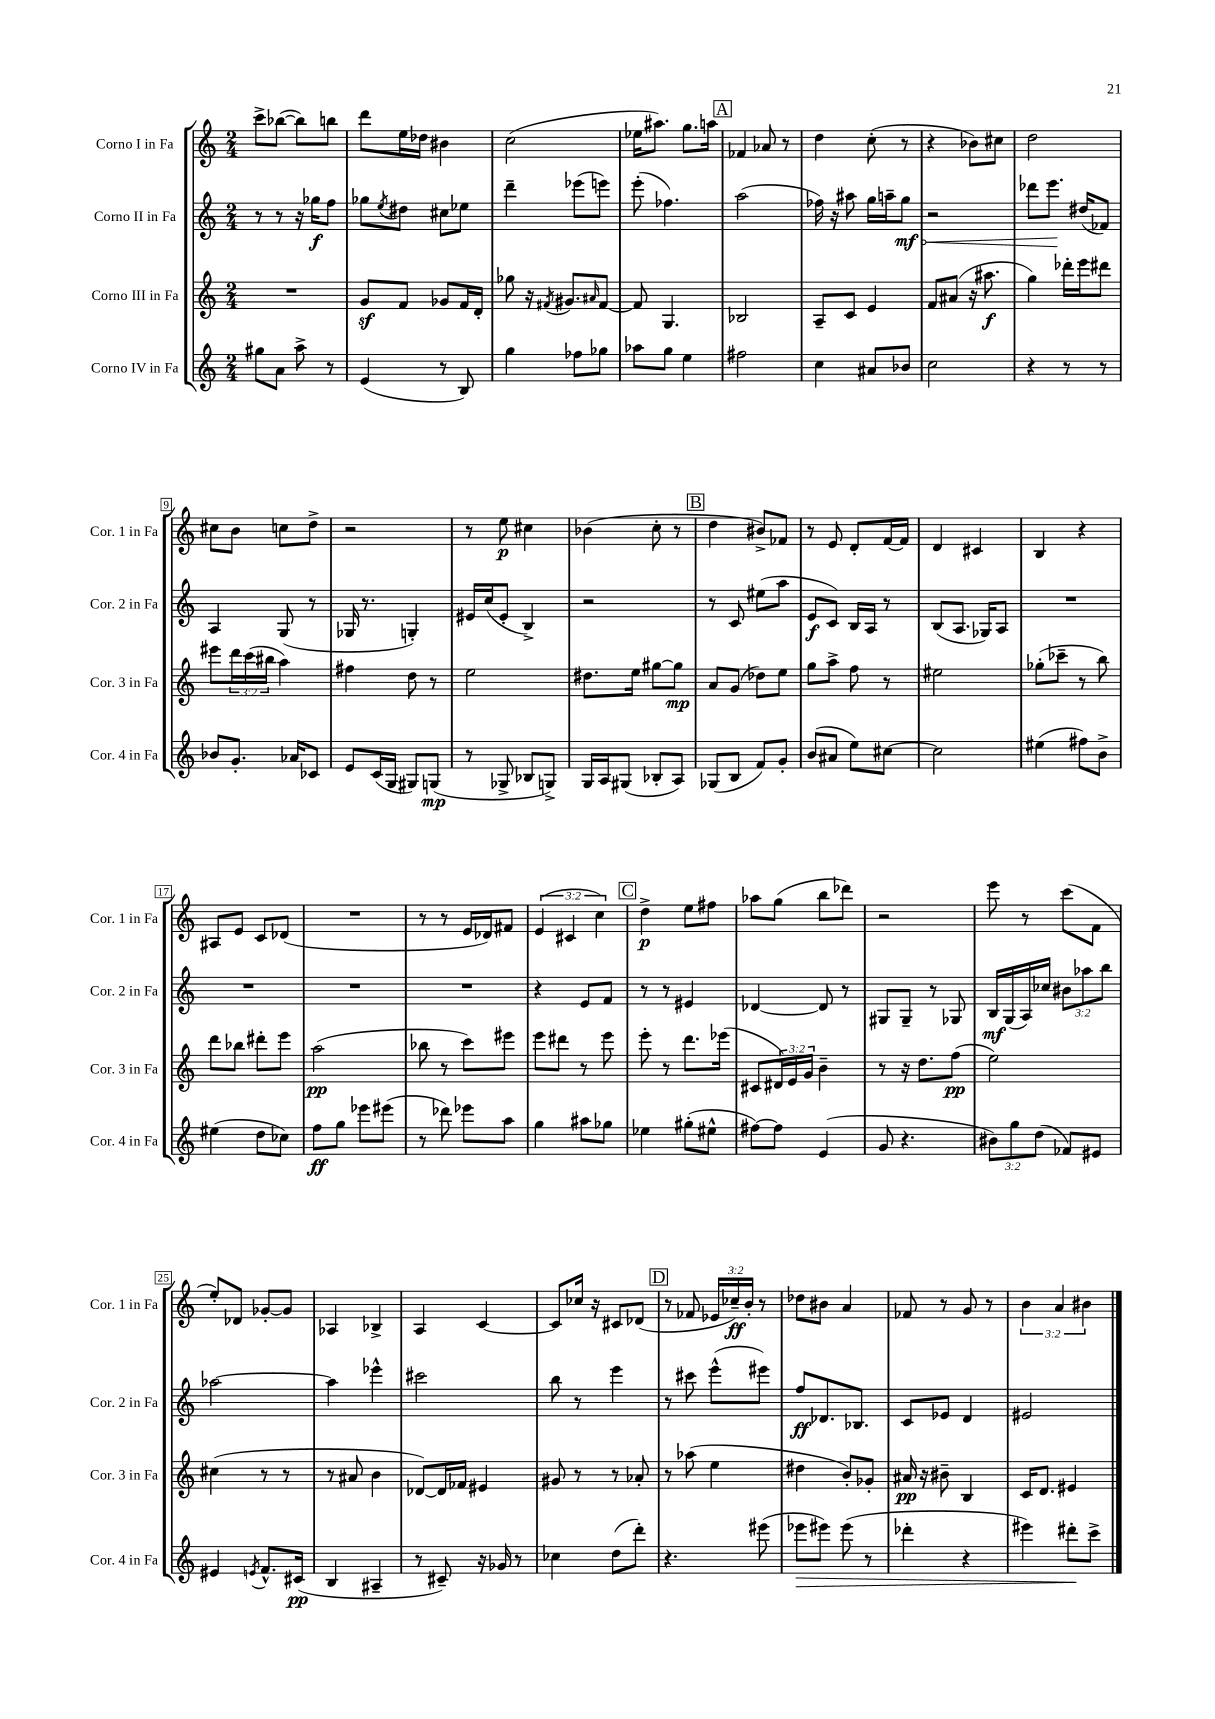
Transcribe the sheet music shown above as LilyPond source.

<<
\new StaffGroup <<
\new Staff = "s0" \with { instrumentName = "Corno I in Fa" shortInstrumentName = "Cor. 1 in Fa" } {
    \clef treble \key c \major \numericTimeSignature \time 2/4 \override Staff.TupletNumber.text = #tuplet-number::calc-fraction-text
    c'''8-> bes''8~( bes''8) b''8 |
    d'''8 e''16 des''16 bis'4 |
    c''2( |
    ees''16 ais''8.) g''8. a''16 |
    \mark \markup { \box "A" } fes'4 aes'8 r8 |
    d''4 c''8-.( r8 |
    r4 bes'8) cis''8 |
    d''2 |
    cis''8 b'8 c''8 d''8-> |
    r2 |
    r8 e''8\p cis''4 |
    bes'4( c''8-. r8 |
    \mark \markup { \box "B" } d''4 bis'8->) fes'8 |
    r8 e'8 d'8-. f'16~ f'16 |
    d'4 cis'4 |
    b4 r4 |
    ais8 e'8 c'8 des'8( |
    R2 |
    r8 r8 e'16 des'16) fis'8 |
    \tuplet 3/2 { e'4( cis'4 c''4) } |
    \mark \markup { \box "C" } d''4->\p e''8 fis''8 |
    aes''8 g''8( b''8 des'''8) |
    r2 |
    e'''8 r8 c'''8( f'8 |
    e''8-.) des'8 ges'8~-. ges'8 |
    aes4 bes4-> |
    a4 c'4~ |
    c'8 ces''16 r16 cis'8 des'8( |
    \mark \markup { \box "D" } r8 fes'8 \tuplet 3/2 { ees'16 ces''16--\ff) b'16-. } r8 |
    des''8 bis'8 a'4 |
    fes'8 r8 g'8 r8 |
    \tuplet 3/2 { b'4 a'4 bis'4 } \bar "|." |
}
\new Staff = "s1" \with { instrumentName = "Corno II in Fa" shortInstrumentName = "Cor. 2 in Fa" } {
    \clef treble \key c \major \numericTimeSignature \time 2/4 \override Staff.TupletNumber.text = #tuplet-number::calc-fraction-text
    r8 r8 r16 ges''16\f f''8 |
    ges''8 \acciaccatura { e''8 } dis''8 cis''8 ees''8 |
    d'''4-- ees'''8( e'''8) |
    e'''8-.( fes''4.) |
    \mark \markup { \box "A" } a''2( |
    fes''16) r16 ais''8 g''16 a''16-- \once \override Hairpin.circled-tip = ##t g''8\mf\< |
    r2 |
    des'''8 e'''8.\! dis''16( fes'8) |
    a4 g8( r8 |
    ges16 r8. g4-.) |
    eis'16 c''16( eis'8-. b4->) |
    r2 |
    \mark \markup { \box "B" } r8 c'8 eis''8( a''8 |
    e'8\f c'8) b16 a16 r8 |
    b8( a8. ges16) a8 |
    R2 |
    R2 |
    R2 |
    R2 |
    r4 e'8 f'8 |
    \mark \markup { \box "C" } r8 r8 eis'4 |
    des'4~ des'8 r8 |
    gis8 gis8-- r8 ges8 |
    b16\mf g16( a16) ces''16 \tuplet 3/2 { bis'8 aes''8 b''8 } |
    aes''2~ |
    aes''4 ees'''4-^ |
    cis'''2 |
    b''8 r8 e'''4 |
    \mark \markup { \box "D" } r8 cis'''8 e'''8-^( eis'''8) |
    f''8\ff des'8. bes8. |
    c'8 ees'8 d'4 |
    eis'2 \bar "|." |
}
\new Staff = "s2" \with { instrumentName = "Corno III in Fa" shortInstrumentName = "Cor. 3 in Fa" } {
    \clef treble \key c \major \numericTimeSignature \time 2/4 \override Staff.TupletNumber.text = #tuplet-number::calc-fraction-text
    R2 |
    g'8\sf f'8 ges'8 f'16 d'16-. |
    ges''8 r16 \acciaccatura { fis'8 } gis'8. \grace { ais'16 } fis'8~ |
    fis'8 g4. |
    \mark \markup { \box "A" } bes2 |
    a8-- c'8 e'4 |
    f'8 ais'8( r16 ais''8.\f |
    g''4) des'''16-. e'''16 dis'''8 |
    eis'''8 \tuplet 3/2 { d'''16 c'''16( bis''16 } a''4) |
    fis''4 d''8 r8 |
    e''2 |
    dis''8. e''16 gis''8~ gis''8\mp |
    \mark \markup { \box "B" } a'8 g'8( des''8) e''8 |
    g''8 a''8-> f''8 r8 |
    eis''2 |
    ges''8-.( ces'''8-- r8 b''8) |
    d'''8 bes''8 dis'''8-. e'''8 |
    a''2\pp( |
    bes''8 r8 c'''8) eis'''8 |
    e'''8 dis'''8 r8 e'''8 |
    \mark \markup { \box "C" } e'''8-. r8 d'''8. ees'''16( |
    cis'8 \tuplet 3/2 { dis'16) e'16 g'16 } b'4-- |
    r8 r16 d''8. f''8\pp( |
    e''2) |
    cis''4( r8 r8 |
    r8 ais'8 b'4 |
    des'8~) des'16 fes'16 eis'4 |
    gis'8 r8 r8 aes'8-. |
    \mark \markup { \box "D" } r8 aes''8( e''4 |
    dis''4 b'8-.) ges'8-. |
    ais'16\pp r16 bis'8-- b4 |
    c'16 d'8. eis'4 \bar "|." |
}
\new Staff = "s3" \with { instrumentName = "Corno IV in Fa" shortInstrumentName = "Cor. 4 in Fa" } {
    \clef treble \key c \major \numericTimeSignature \time 2/4 \override Staff.TupletNumber.text = #tuplet-number::calc-fraction-text
    gis''8 a'8 a''8-> r8 |
    e'4( r8 b8) |
    g''4 fes''8 ges''8 |
    aes''8 g''8 e''4 |
    \mark \markup { \box "A" } fis''2 |
    c''4 ais'8 bes'8 |
    c''2 |
    r4 r8 r8 |
    bes'8 g'8.-. aes'16 ces'8 |
    e'8 c'16( g16 gis8) g8\mp( |
    r8 ges8-> bes8 g8->) |
    g16 a16 gis8( bes8-. a8) |
    \mark \markup { \box "B" } ges8( b8 f'8) g'8-. |
    b'8( ais'8 e''8) cis''8~ |
    cis''2 |
    eis''4( fis''8) b'8-> |
    eis''4( d''8 ces''8) |
    f''8\ff g''8 ees'''8 eis'''8( |
    r8 des'''8) ees'''8 a''8 |
    g''4 ais''8 ges''8 |
    \mark \markup { \box "C" } ees''4 gis''8-.( eis''8-^ |
    fis''8~) fis''8 e'4( |
    g'8 r4. |
    \tuplet 3/2 { bis'8) g''8 d''8( } fes'8) eis'8 |
    eis'4 \acciaccatura { e'8 } f'8.-^ cis'16\pp( |
    b4 ais4-- |
    r8 cis'8--) r16 ges'16 r8 |
    ces''4 d''8( d'''8-.) |
    \mark \markup { \box "D" } r4. eis'''8( |
    ees'''8\> eis'''8) eis'''8( r8 |
    des'''4-. r4 |
    eis'''4) dis'''8-.\! c'''8-> \bar "|." |
}
>>
>>
\layout { \context { \Score \override BarNumber.stencil = #(make-stencil-boxer 0.1 0.3 ly:text-interface::print) } }
